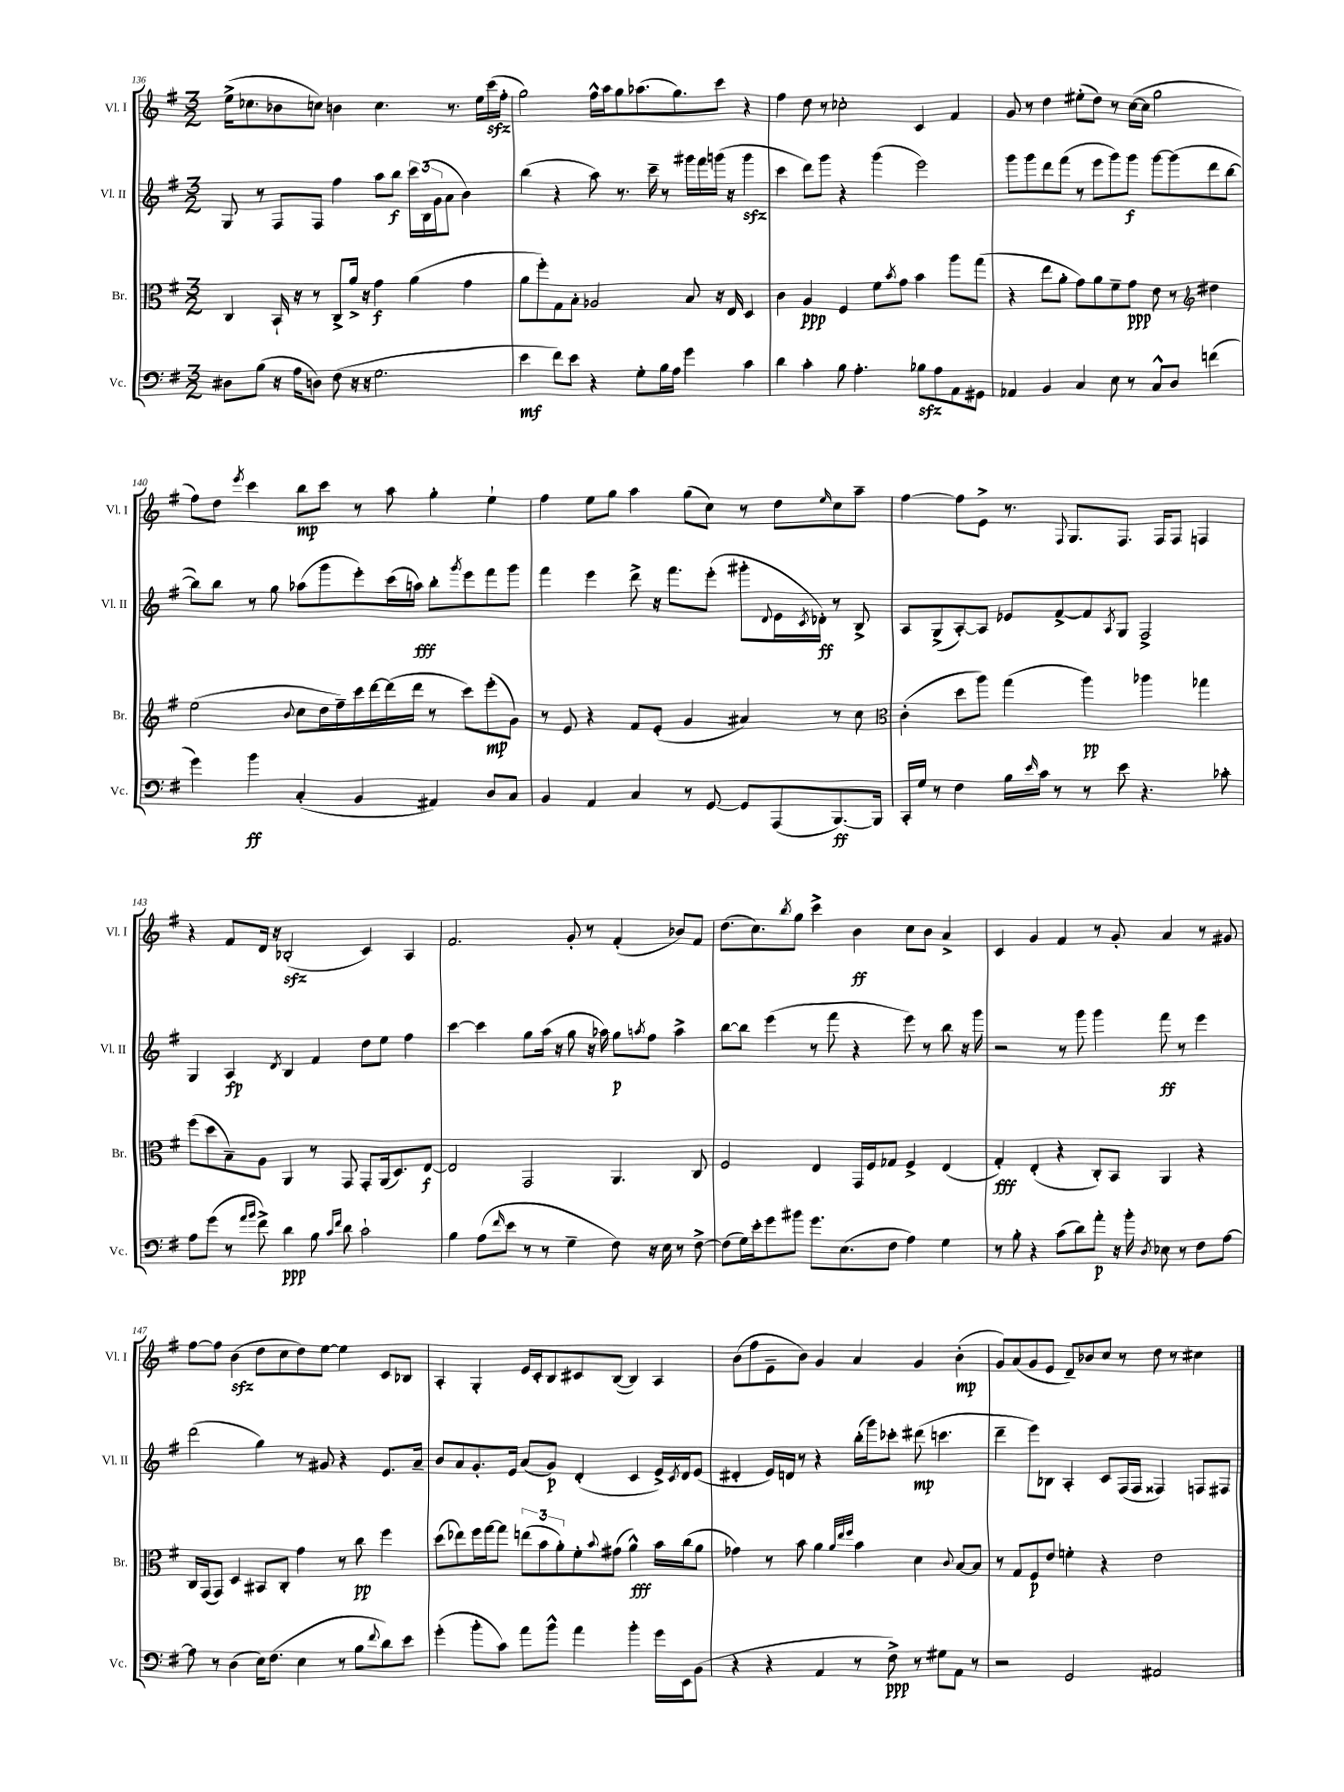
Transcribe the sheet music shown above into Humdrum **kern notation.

**kern	**dynam	**kern	**dynam	**kern	**dynam	**kern	**dynam
*part4	*part4	*part3	*part3	*part2	*part2	*part1	*part1
*staff4	*staff4	*staff3	*staff3	*staff2	*staff2	*staff1	*staff1
*I"Vc.	*	*I"Br.	*	*I"Vl. II	*	*I"Vl. I	*
*I'Vc.	*	*I'Br.	*	*I'Vl. II	*	*I'Vl. I	*
*clefF4	*	*clefC3	*	*clefG2	*	*clefG2	*
*k[f#]	*	*k[f#]	*	*k[f#]	*	*k[f#]	*
*M3/2	*	*M3/2	*	*M3/2	*	*M3/2	*
=136	=136	=136	=136	=136	=136	=136	=136
8D#X\L	.	4C/	.	8G/	.	(16ee^\KL	.
.	.	.	.	.	.	8.cc-X\	.
(8B\J	.	.	.	8r	.	.	.
16r	.	16BB`/	.	8F#/L	.	8b-X\	.
16A\KL	.	16r	.	.	.	.	.
8Dn\J)	.	8r	.	8F#/J	.	8ccn\J)	.
(8F#\	.	8C^/L	.	4ff#\	.	4bn\	.
16r	.	16a^/Jk	.	.	.	.	.
16r	.	16r	.	.	.	.	.
2.G\	.	4g\	f	8aa\L	.	4.cc\	.
.	.	.	.	8bb\J	f	.	.
.	.	(4a\	.	24ccc\LL	.	.	.
.	.	.	.	(24B\	.	.	.
.	.	.	.	24g\J	.	.	.
.	.	.	.	8a\J	.	8.r	.
.	.	4g\	.	4b\)	.	.	.
.	.	.	.	.	.	16ee\LL	.
.	.	.	.	.	.	(16ccczz\	.
.	.	.	.	.	.	16ff#'\JJ	.
=137	=137	=137	=137	=137	=137	=137	=137
4e\	mf	8a\L	.	(4bb\	.	2gg\)	.
.	.	8ff#'\)	.	.	.	.	.
8f#\L)	.	8G\	.	4r	.	.	.
8e\J	.	8B'\J	.	.	.	.	.
4r	.	2A-X/	.	8aa\)	.	16ff#^^\LL	.
.	.	.	.	.	.	16aa\J	.
.	.	.	.	8.r	.	8gg\	.
8G'\L	.	.	.	.	.	(8.aa-X\	.
.	.	.	.	16ccc~\	.	.	.
16B\L	.	.	.	8r	.	.	.
16A\JJ	.	.	.	.	.	8.gg\)	.
4g\	.	8B/	.	16ggg#X\LL	.	.	.
.	.	.	.	16fff#\	.	.	.
.	.	16r	.	(16gggn\JJ	.	8ccc\J	.
.	.	16E/	.	16r	.	.	.
4c\	.	4D/	.	4gggzz\	.	4r	.
=138	=138	=138	=138	=138	=138	=138	=138
4d\	.	4c\	.	4ccc\	.	4ff#\	.
4c'\	.	4A/	ppp	8ddd\L)	.	8dd\	.
.	.	.	.	8ggg\J	.	8r	.
8B\	.	4F#/	.	4r	.	2cc-X'\	.
4.A'\	.	.	.	.	.	.	.
.	.	8f#\L	.	(4ggg\	.	.	.
.	.	8qb/	.	.	.	.	.
.	.	8g\J	.	.	.	.	.
8B-Xzz\L	.	4b\	.	2eee\)	.	4c/	.
8A\	.	.	.	.	.	.	.
8AA\	.	8aa\L	.	.	.	4f#/	.
8GG#X\J	.	(8gg\J	.	.	.	.	.
=139	=139	=139	=139	=139	=139	=139	=139
4AA-X/	.	4r	.	8ggg\L	.	8g/	.
.	.	.	.	8ggg\	.	8r	.
4BB/	.	8ee\L	.	8ddd\	.	4dd\	.
.	.	8a'\J	.	(8fff#\J	.	.	.
4C/	.	8g\L)	.	8r	.	(8ee#X'\L	.
.	.	8a\	.	8eee\L	.	8dd\J)	.
8E\	.	8f#~\	.	8ggg\)	.	8r	.
8r	.	8g\J	ppp	8ggg\J	f	([16cc\LL	.
.	.	.	.	.	.	16cc\JJ]	.
8C^^/L	.	8e\	.	[8ggg\L	.	2gg\	.
8D/J	.	8r	.	(8ggg\]	.	.	.
*	*	*clefG2	*	*	*	*	*
(4fn\	.	4dd#X\	.	8ddd\	.	.	.
.	.	.	.	[8bb\J	.	.	.
!!LO:LB:g=z
=140	=140	=140	=140	=140	=140	=140	=140
4g\)	.	(2ee\	.	8bb\L])	.	8ff#\L)	.
.	.	.	.	8bb\J	.	8dd\J	.
.	.	.	.	.	.	8qeee/	.
4b\	ff	.	.	8r	.	4ccc\	.
.	.	.	.	8gg\	.	.	.
.	.	8qqb/	.	.	.	.	.
(4C'/	.	8cc\L	.	(8aa-X\L	.	8bb\L	mp
.	.	16dd\L	.	8ggg\	.	8ccc\J	.
.	.	16ff#~\)	.	.	.	.	.
4BB/	.	16ccc\	.	8eee'\)	.	8r	.
.	.	[16ddd\	.	.	.	.	.
.	.	(16ddd\]	.	(16ccc\L	.	8aa\	.
.	.	16ddd\JJ	.	16aan\JJ)	fff	.	.
4AA#X/)	.	8r	.	8bb'\L	.	4gg'\	.
.	.	.	.	8qggg/	.	.	.
.	.	8ccc\L)	.	8eee\	.	.	.
8D/L	.	(8eee'\	mp	8fff#\	.	4ee`\	.
8C/J	.	8g\J)	.	8ggg\J	.	.	.
=141	=141	=141	=141	=141	=141	=141	=141
4BB/	.	8r	.	4fff#\	.	4ff#\	.
.	.	8e/	.	.	.	.	.
4AA/	.	4r	.	4eee\	.	8ee\L	.
.	.	.	.	.	.	8gg\J	.
4C/	.	8f#/L	.	8ddd^\	.	4aa\	.
.	.	(8e'/J	.	16r	.	.	.
.	.	.	.	8.fff#\L	.	.	.
8r	.	4g/	.	.	.	(8gg\L	.
[8GG/	.	.	.	(8eee'\J	.	8cc\J)	.
8GG/L]	.	4a#X/)	.	8ggg#X'\L	.	8r	.
.	.	.	.	8qqd/	.	.	.
(8AAA/	.	.	.	16e\L	.	8dd\L	.
.	.	.	.	8qc/	.	.	.
.	.	.	.	16d-X'\JJ)	ff	.	.
.	.	.	.	.	.	16qqee/	.
[8.BBB/)	ff	8r	.	8r	.	8cc\	.
.	.	8cc\	.	8B^/	.	8aa~\J	.
16BBB/Jk]	.	.	.	.	.	.	.
=142	=142	=142	=142	=142	=142	=142	=142
*	*	*clefC3	*	*	*	*	*
16CC'/LL	.	(4c'\	.	8A/L	.	[4ff#\	.
16G/JJ	.	.	.	.	.	.	.
8r	.	.	.	(8G^/	.	.	.
4F#\	.	8dd\L	.	[8A'/)	.	8ff#\L]	.
.	.	8aa\J)	.	8A/J]	.	8e^\J	.
16B\LL	.	(4gg\	.	8e-X/L	.	8.r	.
16qqe/	.	.	.	.	.	.	.
16c\JJ	.	.	.	.	.	.	.
8r	.	.	.	[8f#^/	.	.	.
.	.	.	.	.	.	8qqF#/	.
.	.	.	.	.	.	8.G/L	.
8r	.	4aa\)	pp	8f#/]	.	.	.
.	.	.	.	8qA/	.	.	.
8e\	.	.	.	8G/J	.	8.F#/J	.
4.r	.	4aa-X\	.	2F#^/	.	.	.
.	.	.	.	.	.	16F#/KL	.
.	.	.	.	.	.	8F#/J	.
.	.	4gg-X\	.	.	.	4Fn/	.
8c-X'\	.	.	.	.	.	.	.
!!LO:LB:g=z
=143	=143	=143	=143	=143	=143	=143	=143
8A\L	.	(8ff#\L	.	4G/	.	4r	.
(8g\J	.	8dd\	.	.	.	.	.
8r	.	8B~\)	.	4A/	fp	8f#/L	.
16qqa/LL	.	.	.	.	.	.	.
16qqb/JJ	.	.	.	.	.	.	.
8f#^\)	.	8A\J	.	.	.	16d/Jk	.
.	.	.	.	.	.	16r	.
.	.	.	.	8qd/	.	.	.
4d\	ppp	4AA/	.	4B/	.	(2B-Xzz'/	.
8B\	.	8r	.	4f#/	.	.	.
16qqc/LL	.	.	.	.	.	.	.
16qqf#/JJ	.	.	.	.	.	.	.
8d\	.	8GG/	.	.	.	.	.
2c`\	.	8GG'/L	.	8dd\L	.	4c/)	.
.	.	(16AA/k	.	8ee\J	.	.	.
.	.	8.D/)	.	.	.	.	.
.	.	.	.	4ff#\	.	4A/	.
.	.	[8E/J	f	.	.	.	.
=144	=144	=144	=144	=144	=144	=144	=144
4B\	.	2E/]	.	[4ccc\	.	2.f#/	.
(8A\L	.	.	.	4ccc\]	.	.	.
16qqf#/	.	.	.	.	.	.	.
8e\J	.	.	.	.	.	.	.
8r	.	2GG/	.	8gg\L	.	.	.
8r	.	.	.	(16aa\Jk	.	.	.
.	.	.	.	16r	.	.	.
4G~\	.	.	.	8gg\	.	8g'/	.
.	.	.	.	16r	.	8r	.
.	.	.	.	16aa-X\)	.	.	.
8F#\)	.	4.AA/	.	8gg\L	p	(4f#'/	.
.	.	.	.	8qaan/	.	.	.
16r	.	.	.	8ff#\J	.	.	.
16E\	.	.	.	.	.	.	.
8r	.	.	.	4aa^\	.	8b-X/L)	.
[8F#^\	.	8C/	.	.	.	8f#/J	.
=145	=145	=145	=145	=145	=145	=145	=145
(8F#\L]	.	2F#/	.	[8bb\L	.	(8.dd\L	.
16G\L)	.	.	.	8bb\J]	.	.	.
16e'\J	.	.	.	.	.	8.cc\)	.
8g\	.	.	.	(4eee\	.	.	.
.	.	.	.	.	.	8qbb/	.
8b#X\J	.	.	.	.	.	8gg\J	.
8.g\L	.	4E/	.	8r	.	4ccc^\	.
.	.	.	.	8fff#\	.	.	.
(8.E\	.	.	.	.	.	.	.
.	.	16GG/LL	.	4r	.	4b\	ff
.	.	16F#/J	.	.	.	.	.
8F#\J	.	8G-X/J	.	.	.	.	.
4A\)	.	4F#^/	.	8eee\)	.	8cc\L	.
.	.	.	.	8r	.	8b\J	.
4G\	.	(4E/	.	8bb\	.	4a^/	.
.	.	.	.	16r	.	.	.
.	.	.	.	16ggg\	.	.	.
=146	=146	=146	=146	=146	=146	=146	=146
8r	.	4G'/)	fff	2r	.	4c/	.
8B'\	.	.	.	.	.	.	.
4r	.	(4E'/	.	.	.	4g/	.
(8c\L	.	4r	.	8r	.	4f#/	.
8d\)	.	.	.	8ggg\	.	.	.
8a'\J	p	8C'/L)	.	4ggg\	.	8r	.
16r	.	8BB/J	.	.	.	8g'/	.
16b'\	.	.	.	.	.	.	.
8qD/	.	.	.	.	.	.	.
8E-X\	.	4AA/	.	8fff#\	ff	4a/	.
8r	.	.	.	8r	.	.	.
8F#\L	.	4r	.	4eee\	.	8r	.
[8A\J	.	.	.	.	.	8g#X/	.
!!LO:LB:g=z
=147	=147	=147	=147	=147	=147	=147	=147
8A\]	.	16C/LL	.	(2ddd\	.	[8ff#\L	.
.	.	(16GG/J	.	.	.	.	.
8r	.	8GG/J)	.	.	.	8ff#\J]	.
(4D\	.	4D/	.	.	.	(4bzz\	.
16E\KL)	.	8BB#X/L	.	4gg\)	.	8dd\L	.
(8.F#\J	.	.	.	.	.	.	.
.	.	8C'/J	.	.	.	8cc\	.
4E\	.	4g\	.	8r	.	8dd\)	.
.	.	.	.	8g#X/	.	[8ee\J	.
8r	.	8r	.	4r	.	4ee\]	.
8B\L	.	8cc\	pp	.	.	.	.
8qqf#/	.	.	.	.	.	.	.
8d\)	.	4ff#\	.	8.e/L	.	8c/L	.
8e\J	.	.	.	.	.	8B-X/J	.
.	.	.	.	16a~/Jk	.	.	.
=148	=148	=148	=148	=148	=148	=148	=148
(4g'\	.	(8dd\L	.	8b/L	.	4A'/	.
.	.	8ee-X\)	.	8a/	.	.	.
8b'\L	.	16ff#\L	.	8.g'/	.	4G'/	.
.	.	[16gg\J	.	.	.	.	.
8c\J)	.	8gg\J]	.	.	.	.	.
.	.	.	.	16e/Jk	.	.	.
8a\L	.	(12een\L	.	(8a/L	.	16e/LL	.
.	.	.	.	.	.	16c'/J	.
.	.	12b\	.	.	.	.	.
8b^^\J	.	.	.	8g/J)	p	8B/	.
.	.	12a'\)	.	.	.	.	.
4a\	.	8f#'\	.	(4d'/	.	8c#X/	.
.	.	8qqb/	.	.	.	.	.
.	.	(8g#X\J	.	.	.	([8B/J	.
4b'\	.	4a^^\)	fff	4c/	.	4B/])	.
16g\LL	.	16b\LL	.	16e^/LL)	.	4A/	.
.	.	.	.	8qc/	.	.	.
16EE\J	.	(16cc\J	.	16d/J	.	.	.
(8BB\J	.	8a\J	.	(8e/J	.	.	.
=149	=149	=149	=149	=149	=149	=149	=149
4r	.	4g-X\)	.	4d#X'/	.	(8b\L	.
.	.	.	.	.	.	8ff#\	.
4r	.	8r	.	16e/LL)	.	8e~\	.
.	.	.	.	16dn/JJ	.	.	.
.	.	8b\	.	8r	.	8b\J)	.
4AA/	.	4a\	.	4r	.	4g/	.
.	.	32qqa/LLL	.	.	.	.	.
.	.	32qqee/	.	.	.	.	.
.	.	32qqff#/JJJ	.	.	.	.	.
8r	.	4b\	.	(16bb'\LL	.	4a/	.
.	.	.	.	16ggg\J)	.	.	.
8F#^\)	ppp	.	.	8ccc-X'\J	.	.	.
8r	.	4d\	.	(8ddd#X\	mp	4g/	.
8G#X\L	.	.	.	4.cccn\	.	.	.
.	.	8qqc/	.	.	.	.	.
8AA\J	.	[8B/L	.	.	.	(4b'\	mp
8r	.	8B/J]	.	.	.	.	.
=150	=150	=150	=150	=150	=150	=150	=150
2r	.	8r	.	4ddd~\	.	8g/L)	.
.	.	8G/L	.	.	.	(8a/	.
.	.	8F#/	p	8eee\L)	.	8g/	.
.	.	8e/J	.	8B-X\J	.	8e/J	.
2GG/	.	4fn'\	.	4A'/	.	8d~/L)	.
.	.	.	.	.	.	8b-X/	.
.	.	4r	.	8c/L	.	8cc/J	.
.	.	.	.	(16F#/L	.	8r	.
.	.	.	.	16F#/JJ	.	.	.
2AA#X/	.	2e\	.	4F##X/)	.	8dd\	.
.	.	.	.	.	.	8r	.
.	.	.	.	8Fn/L	.	4cc#X\	.
.	.	.	.	8F#X/J	.	.	.
==	==	==	==	==	==	==	==
*-	*-	*-	*-	*-	*-	*-	*-
